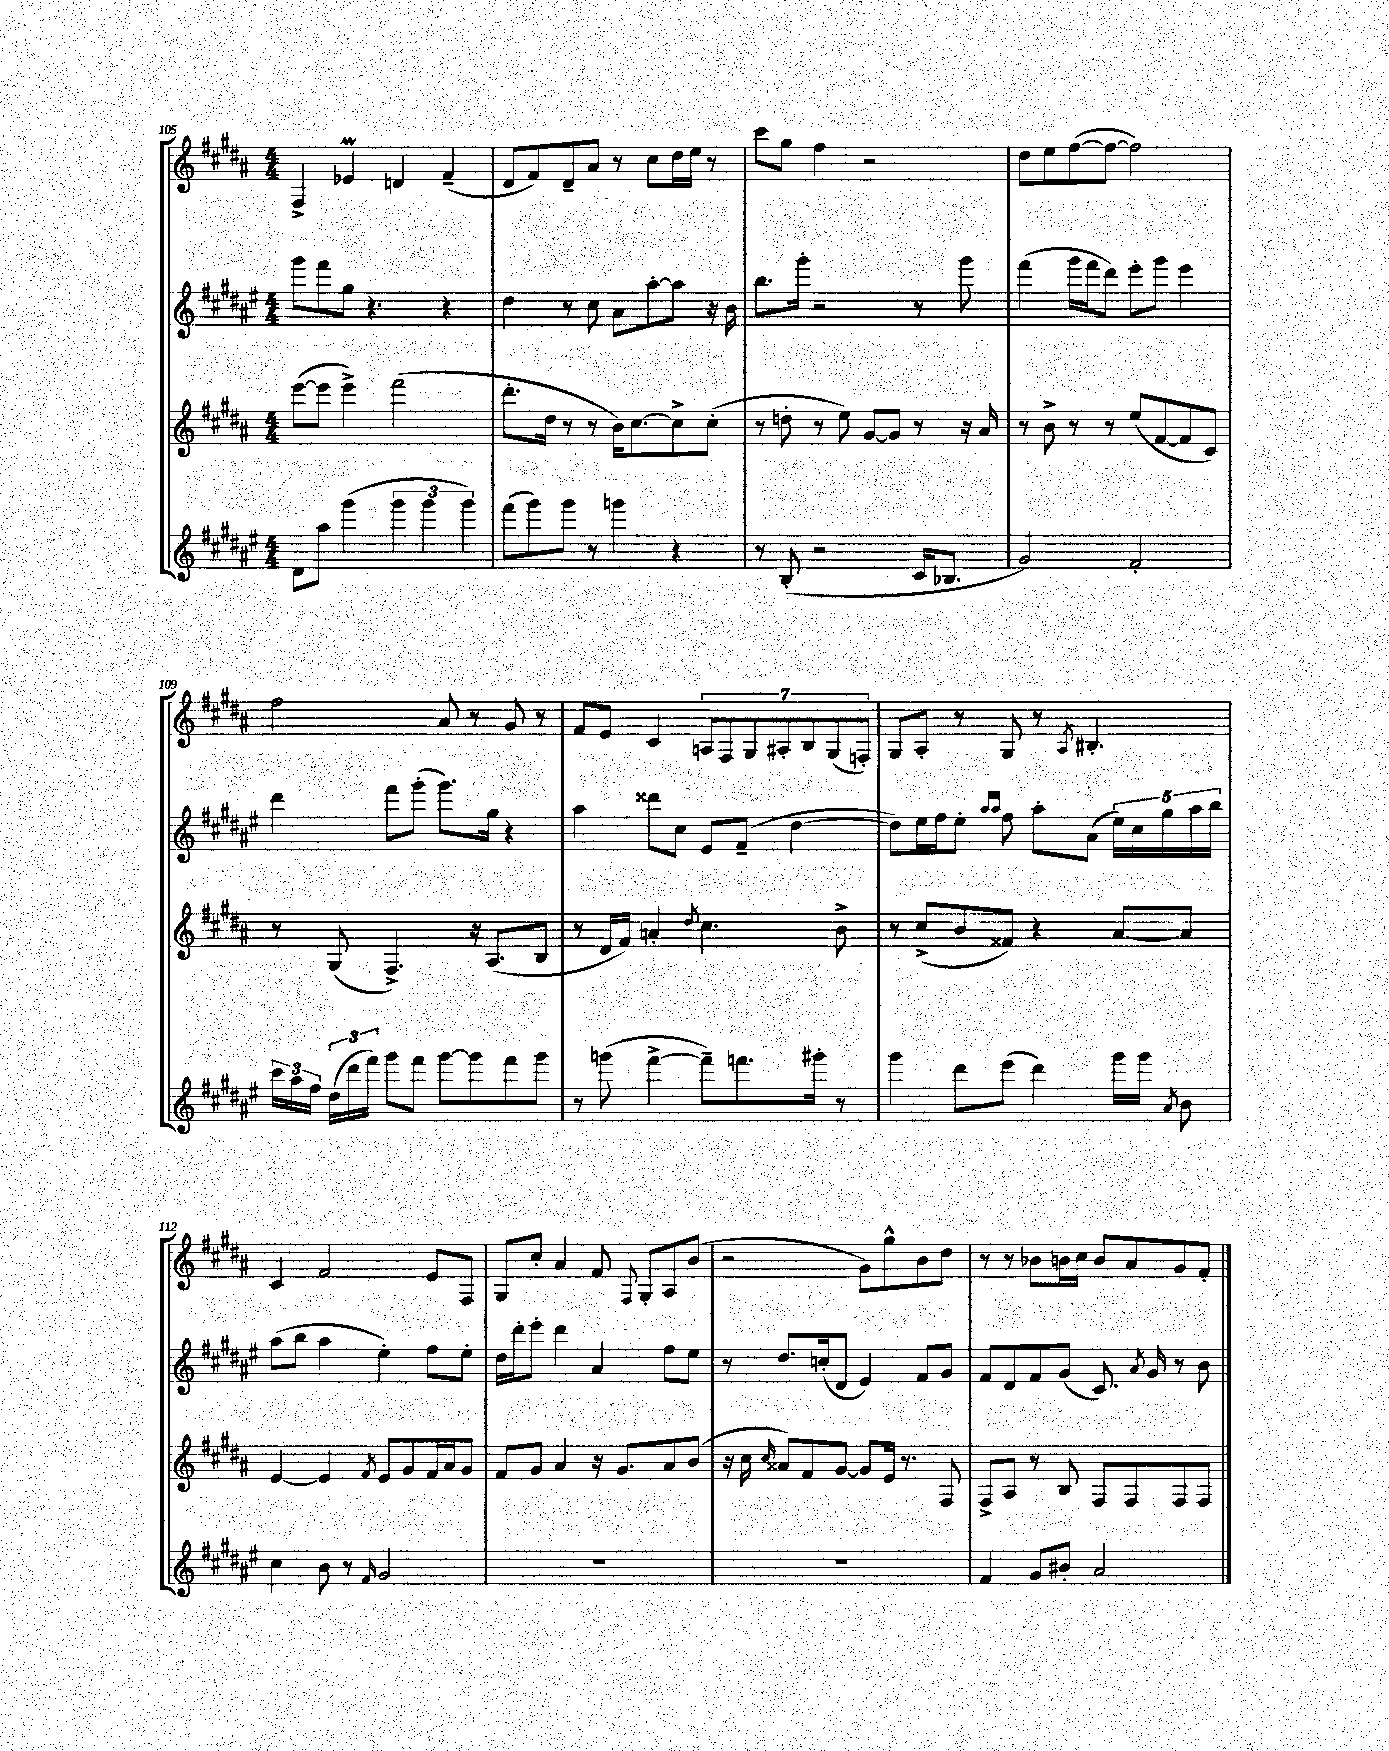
<<
\new StaffGroup <<
\new Staff = "s0" {
    \clef treble \key b \major \numericTimeSignature \time 4/4
    \autoBeamOff fis4-> ees'4\prall d'4 fis'4--( |
    dis'8[ fis'8) dis'8-- ais'8] r8 cis''8[ dis''16 e''16] r8 |
    cis'''8[ gis''8] fis''4 r2 |
    dis''8[ e''8 fis''8~( fis''8]~ fis''2) |
    fis''2 ais'8 r8 gis'8 r8 |
    fis'8[ e'8] cis'4 \tuplet 7/4 { a8[ fis8 gis8 ais8-. b8 gis8( f8]-.) } |
    gis8[ ais8]-. r8 gis8 r8 \acciaccatura { ais8 } bis4.-. |
    cis'4 fis'2 e'8[ fis8] |
    gis8[ cis''8]-. ais'4 fis'8 \appoggiatura { fis8 } gis8[-. ais8 b'8]( |
    r2 gis'8[) gis''8-^ b'8 dis''8] |
    r8 r8 bes'8[ b'16 cis''16] b'8[ ais'8 gis'8 fis'8]-. \bar "|." |
}
\new Staff = "s1" {
    \clef treble \key fis \major \numericTimeSignature \time 4/4
    \autoBeamOff gis'''8[ fis'''8 gis''8] r4. r4 |
    dis''4 r8 cis''8 ais'8[ ais''8~-. ais''8] r16 b'16 |
    b''8.[ gis'''16]-. r2 r8 gis'''8 |
    fis'''4( gis'''16[ fis'''16 dis'''8]) eis'''8[-. gis'''8] eis'''4 |
    dis'''4 fis'''8[ gis'''8]-.( gis'''8.[) gis''16] r4 |
    ais''4 disis'''8[ cis''8] eis'8[ fis'8]--( dis''4~ |
    dis''8[) eis''16 fis''16 eis''8]-. \grace { ais''16[ ais''16] } fis''8 ais''8[-. ais'8]( \tuplet 5/4 { eis''16[) cis''16 gis''16 ais''16 b''16] } |
    ais''8[( b''8] ais''4 eis''4-.) fis''8[ eis''8]-. |
    dis''16[ dis'''16-. eis'''8]-. dis'''4 ais'4 fis''8[ eis''8] |
    r8 dis''8.[ c''16-.( dis'8] eis'4) fis'8[ gis'8] |
    fis'8[ dis'8 fis'8 gis'8]( cis'8.) \acciaccatura { ais'8 } gis'16 r8 b'8 \bar "|." |
}
\new Staff = "s2" {
    \clef treble \key b \major \numericTimeSignature \time 4/4
    \autoBeamOff e'''8[~( e'''8] e'''4->) fis'''2( |
    dis'''8.[-. dis''16] r8 r8 b'16[) cis''8.~ cis''8-> cis''8]-.( |
    r8 d''8-. r8 e''8) gis'8[~ gis'8] r8 r16 ais'16 |
    r8 b'8-> r8 r8 e''8[( fis'8~ fis'8 cis'8]) |
    r8 gis8( fis4.->) r16 ais8.[( b8] |
    r8 dis'16[ fis'16]) a'4-. \acciaccatura { dis''8 } cis''4. b'8-> |
    r8 cis''8[->( b'8 fisis'8]) r4 ais'8[~ ais'8] |
    e'4~ e'4 \acciaccatura { fis'8 } e'8[ gis'8 fis'16 ais'16 gis'8] |
    fis'8[ gis'8] ais'4 r16 gis'8.[ ais'8 b'8]( |
    r16 cis''16 \grace { cis''16 } aisis'8[) fis'8 gis'8]~ gis'8[ e'16] r8. fis8 |
    fis8[-> ais8] r8 b8 fis8[ fis8 fis8 fis8] \bar "|." |
}
\new Staff = "s3" {
    \clef treble \key fis \major \numericTimeSignature \time 4/4
    \autoBeamOff dis'8[ ais''8] gis'''4( \tuplet 3/2 { gis'''4 gis'''4 gis'''4) } |
    fis'''8[( gis'''8) gis'''8] r8 g'''4 r4 |
    r8 b8-.( r2 cis'16[ bes8.] |
    gis'2) fis'2-. |
    \tuplet 3/2 { cis'''16[ ais''16 fis''16] } \tuplet 3/2 { dis''16[( dis'''16 fis'''16]) } gis'''8[ fis'''8] gis'''8[~ gis'''8 fis'''8 gis'''8] |
    r8 g'''8( fis'''4~-> fis'''8[--) f'''8. gis'''16]-. r8 |
    gis'''4 dis'''8[ eis'''8]( dis'''4) gis'''16[ gis'''16] \acciaccatura { ais'8 } b'8 |
    cis''4 b'8 r8 \grace { fis'16 } gis'2 |
    R1 |
    R1 |
    fis'4 gis'8[ bis'8]-. ais'2 \bar "|." |
}
>>
>>
\layout { \context { \Score currentBarNumber = #105 } }
